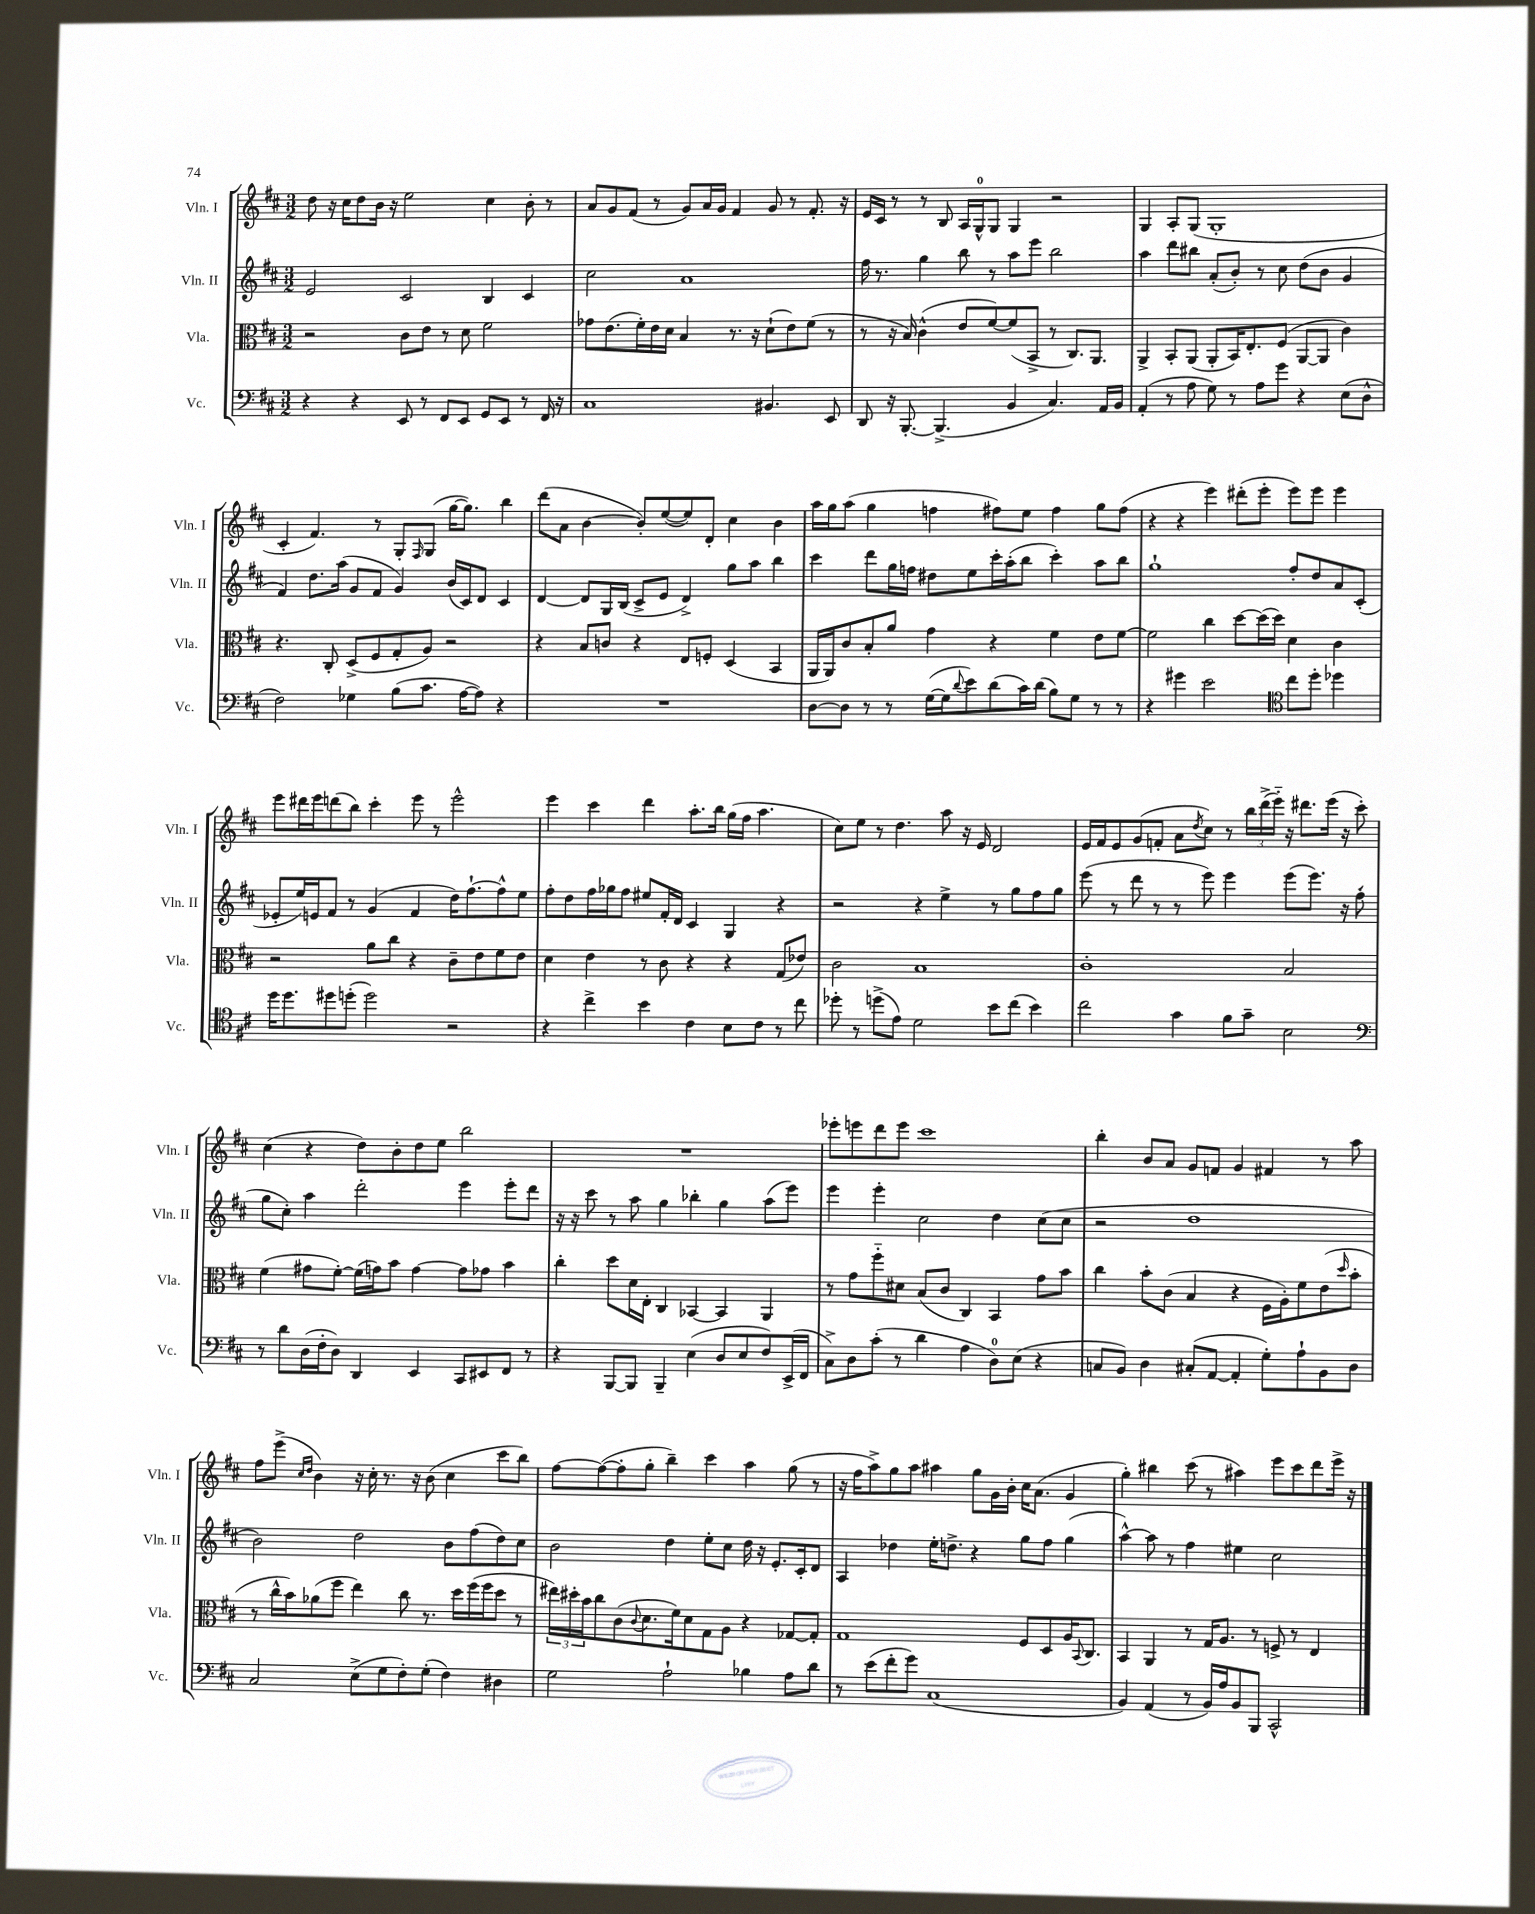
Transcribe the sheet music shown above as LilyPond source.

<<
\new StaffGroup <<
\new Staff = "s0" \with { instrumentName = "Vln. I" shortInstrumentName = "Vln. I" } {
    \clef treble \key d \major \numericTimeSignature \time 3/2
    d''8 r16 cis''16 d''8 b'16 r16 e''2 cis''4 b'8-. r8 |
    a'8 g'8 fis'8( r8 g'8) a'16 g'16 fis'4 g'8 r8 fis'8.-. r16 |
    e'16 cis'16 r8 r8 b8 a16 g16-0-^ g8 g4 r2 |
    g4 a8-. g8( g1-. |
    cis'4-. fis'4.) r8 g8-. \grace { fis16 } g8( g''16~ g''8.) b''4 |
    d'''8( a'8 b'4~ b'8-.) e''8~( e''8) d'8-. cis''4 b'4 |
    a''16 g''16 a''8( g''4 f''4 fis''8) e''8 fis''4 g''8 fis''8( |
    r4 r4 e'''4) dis'''8-.( e'''8-. e'''8) e'''8 e'''4 |
    e'''8 dis'''16 e'''16 d'''8( b''8) cis'''4-. e'''8 r8 e'''2-^ |
    e'''4 cis'''4 d'''4 a''8.-. b''16 g''16( fis''16 a''4. |
    cis''8) e''8 r8 d''4. a''8 r16 e'16 d'2 |
    e'16 fis'16 e'8 g'8( f'8-. a'8 \acciaccatura { d''8 } cis''8) r8 \tuplet 3/2 { b''16 d'''16->( e'''16-_) } r16 dis'''8. e'''16( r16 cis'''8-.) |
    cis''4( r4 d''8) b'8-. d''8 e''8 b''2 |
    R1. |
    ees'''8-. e'''8 d'''8 e'''8 cis'''1 |
    b''4-. b'8 a'8 g'8 f'8 g'4 fis'4 r8 a''8 |
    fis''8 e'''8->( \grace { cis''16 d''16 } b'4) r16 cis''16-. r8. r16 b'8( cis''4 cis'''8 b''8) |
    fis''8~ fis''8~( fis''8-. g''8-. b''4--) cis'''4 a''4 g''8( r8 |
    r16 fis''16 a''8->) g''8 a''8 ais''4 g''8 g'16 b'16-. cis''16 a'8.( g'4 |
    g''4-.) bis''4 cis'''8( r8 ais''4) e'''8 cis'''8 d'''8 e'''16-> r16 \bar "|." |
}
\new Staff = "s1" \with { instrumentName = "Vln. II" shortInstrumentName = "Vln. II" } {
    \clef treble \key d \major \numericTimeSignature \time 3/2
    e'2 cis'2 b4 cis'4 |
    cis''2 a'1 |
    fis''16 r8. g''4 b''8 r8 a''8 e'''8 b''2 |
    a''4 d'''8 bis''8 a'8-.( b'8-.) r8 cis''8 d''8( b'8 g'4 |
    fis'4) d''8. a''16( g'8 fis'8 g'4) b'16( cis'16) d'8 cis'4 |
    d'4~ d'8 g16 b16( cis'8-> e'8 d'4->) g''8 a''8 b''4 |
    cis'''4 d'''8 g''16 f''16 dis''8 e''8 cis'''16-. a''16-.( b''8 cis'''4-.) a''8 b''8 |
    g''1-! fis''8-. d''8 a'8 cis'8-.( |
    ees'8-. e''16) e'16 fis'8 r8 g'4( fis'4 d''16) fis''8.~-! fis''8-^ e''8 |
    fis''8-. d''8 fis''16 ges''16 fis''8 eis''8 fis'16-. d'16 cis'4 g4 r4 |
    r2 r4 e''4-> r8 g''8 fis''8 g''8 |
    e'''8( r8 d'''8 r8 r8 e'''8) e'''4 e'''8( e'''8.) r16 fis''8-.( |
    g''8 cis''8-.) a''4 d'''2-. e'''4 e'''8-. d'''8 |
    r16 r16 cis'''8 r8 a''8 g''4 bes''4-. g''4 a''8( e'''8) |
    e'''4 e'''4-. cis''2 d''4 cis''8( cis''8 |
    r2 d''1 |
    b'2) d''2 b'8 fis''8( d''8) cis''8 |
    b'2 d''4 e''8-. cis''8 d''16 r16 e'8.-. cis'16-. d'8 |
    a4 des''4 e''16-. d''8.-> r4 g''8 fis''8 g''4( |
    a''4~-^) a''8 r8 fis''4 eis''4 cis''2 \bar "|." |
}
\new Staff = "s2" \with { instrumentName = "Vla." shortInstrumentName = "Vla." } {
    \clef alto \key d \major \numericTimeSignature \time 3/2
    r2 cis'8 e'8 r8 d'8 fis'2 |
    ges'8 e'8.( fis'16-.) e'16 d'16 b4 r8. r16 d'8-!( e'8) fis'8( r8 |
    r8 r16 b16) cis'4-^( e'8 fis'8~) fis'8( b,8-> r8 cis8.) a,8. |
    a,4-> b,8-. a,8( a,8-. b,16) e8.-. fis8( a,8~ a,8 cis'4) |
    r4. cis8-. d8->( fis8 g8-. a8) r2 |
    r4 b8 c'8 r4 e8 f8-. d4( b,4 |
    a,16 a,16) cis'8 b8-. a'8 g'4 r4 fis'4 e'8 fis'8~ |
    fis'2 cis''4 d''8~ d''16( d''16) d'4 cis'4 |
    r2 a'8 cis''8 r4 cis'8-- e'8 fis'8 e'8 |
    d'4 e'4 r8 cis'8 r4 r4 g8( ees'8) |
    cis'2 b1 |
    cis'1-. b2 |
    fis'4( gis'8 fis'8~-.) fis'16( g'16) b'8 g'4~ g'8 ges'8 b'4 |
    cis''4-. d''8 d'16 e16-. cis4 bes,4~ bes,4 a,4 |
    r8 g'8 fis''8-_ dis'8 b8( cis'8 cis4) b,4 g'8 b'8 |
    cis''4 b'8-. cis'8( b4 r4 fis16 a16-.) fis'8 e'8( \grace { d''16 } b'8-. |
    r8 cis''16-^ b'16) aes'8( fis''8 e''4) cis''8 r8. d''16 fis''16( fis''16 d''8 r8 |
    \tuplet 3/2 { eis''16) dis''16-. b'16 } cis''8 cis'8( \appoggiatura { cis'8 } d'8. fis'16) d'8 g8 a8 r4 ges8~ ges8-. |
    g1 fis8 d8 a16 \appoggiatura { b,8 } cis8. |
    b,4 a,4 r8 g16 a8. r8 f8-> r8 e4 \bar "|." |
}
\new Staff = "s3" \with { instrumentName = "Vc." shortInstrumentName = "Vc." } {
    \clef bass \key d \major \numericTimeSignature \time 3/2
    r4 r4 e,8 r8 fis,8 e,8 g,8 e,8 r8 fis,16 r16 |
    cis1 bis,4. e,8 |
    d,8 r16 b,,8.~-. b,,4.->( b,4 cis4.) a,16 b,16 |
    a,4-.( r8 a8 g8) r8 a8 g'8 r4 e8( d8-^ |
    fis2) ges4 b8( cis'8. a16~ a8) r4 |
    R1. |
    d8~ d8 r8 r8 g16~( g16 \appoggiatura { d'8 } e'8) d'8( cis'16) d'16( b8) g8 r8 r8 |
    r4 gis'4 e'2 \clef tenor cis''8 d''8-. des''4 |
    d''16 d''8. dis''8 d''8-.( d''2) r2 |
    r4 cis''4-> b'4 cis'4 b8 cis'8 r8 cis''8 |
    des''8-. r8 d''8->( e'8) d'2 b'8 cis''8( b'4) |
    cis''2 g'4 fis'8 g'8-- b2 |
    \clef bass r8 d'8 d16( fis16-. d8) d,4 e,4 cis,8 eis,8 fis,8 r8 |
    r4 b,,8~ b,,8 b,,4-- e4( d8 e8 fis8) e,16->( fis,16 |
    cis8->) d8 cis'8-.( r8 d'4 a4 d8-0) e8( r4 |
    c8 b,8) d4 cis8-.( a,8~ a,4-. g8-.) a8-! b,8 d8 |
    cis2 e8->( g8 fis8-.) g8-.( fis4) dis4 |
    g2 a2-! bes4 a8 d'8 |
    r8 e'8( fis'8-. g'8) cis1( |
    b,4) a,4( r8 b,16) a16 b,8 b,,8 cis,2-^ \bar "|." |
}
>>
>>
\layout { \context { \Score \remove "Bar_number_engraver" } }
